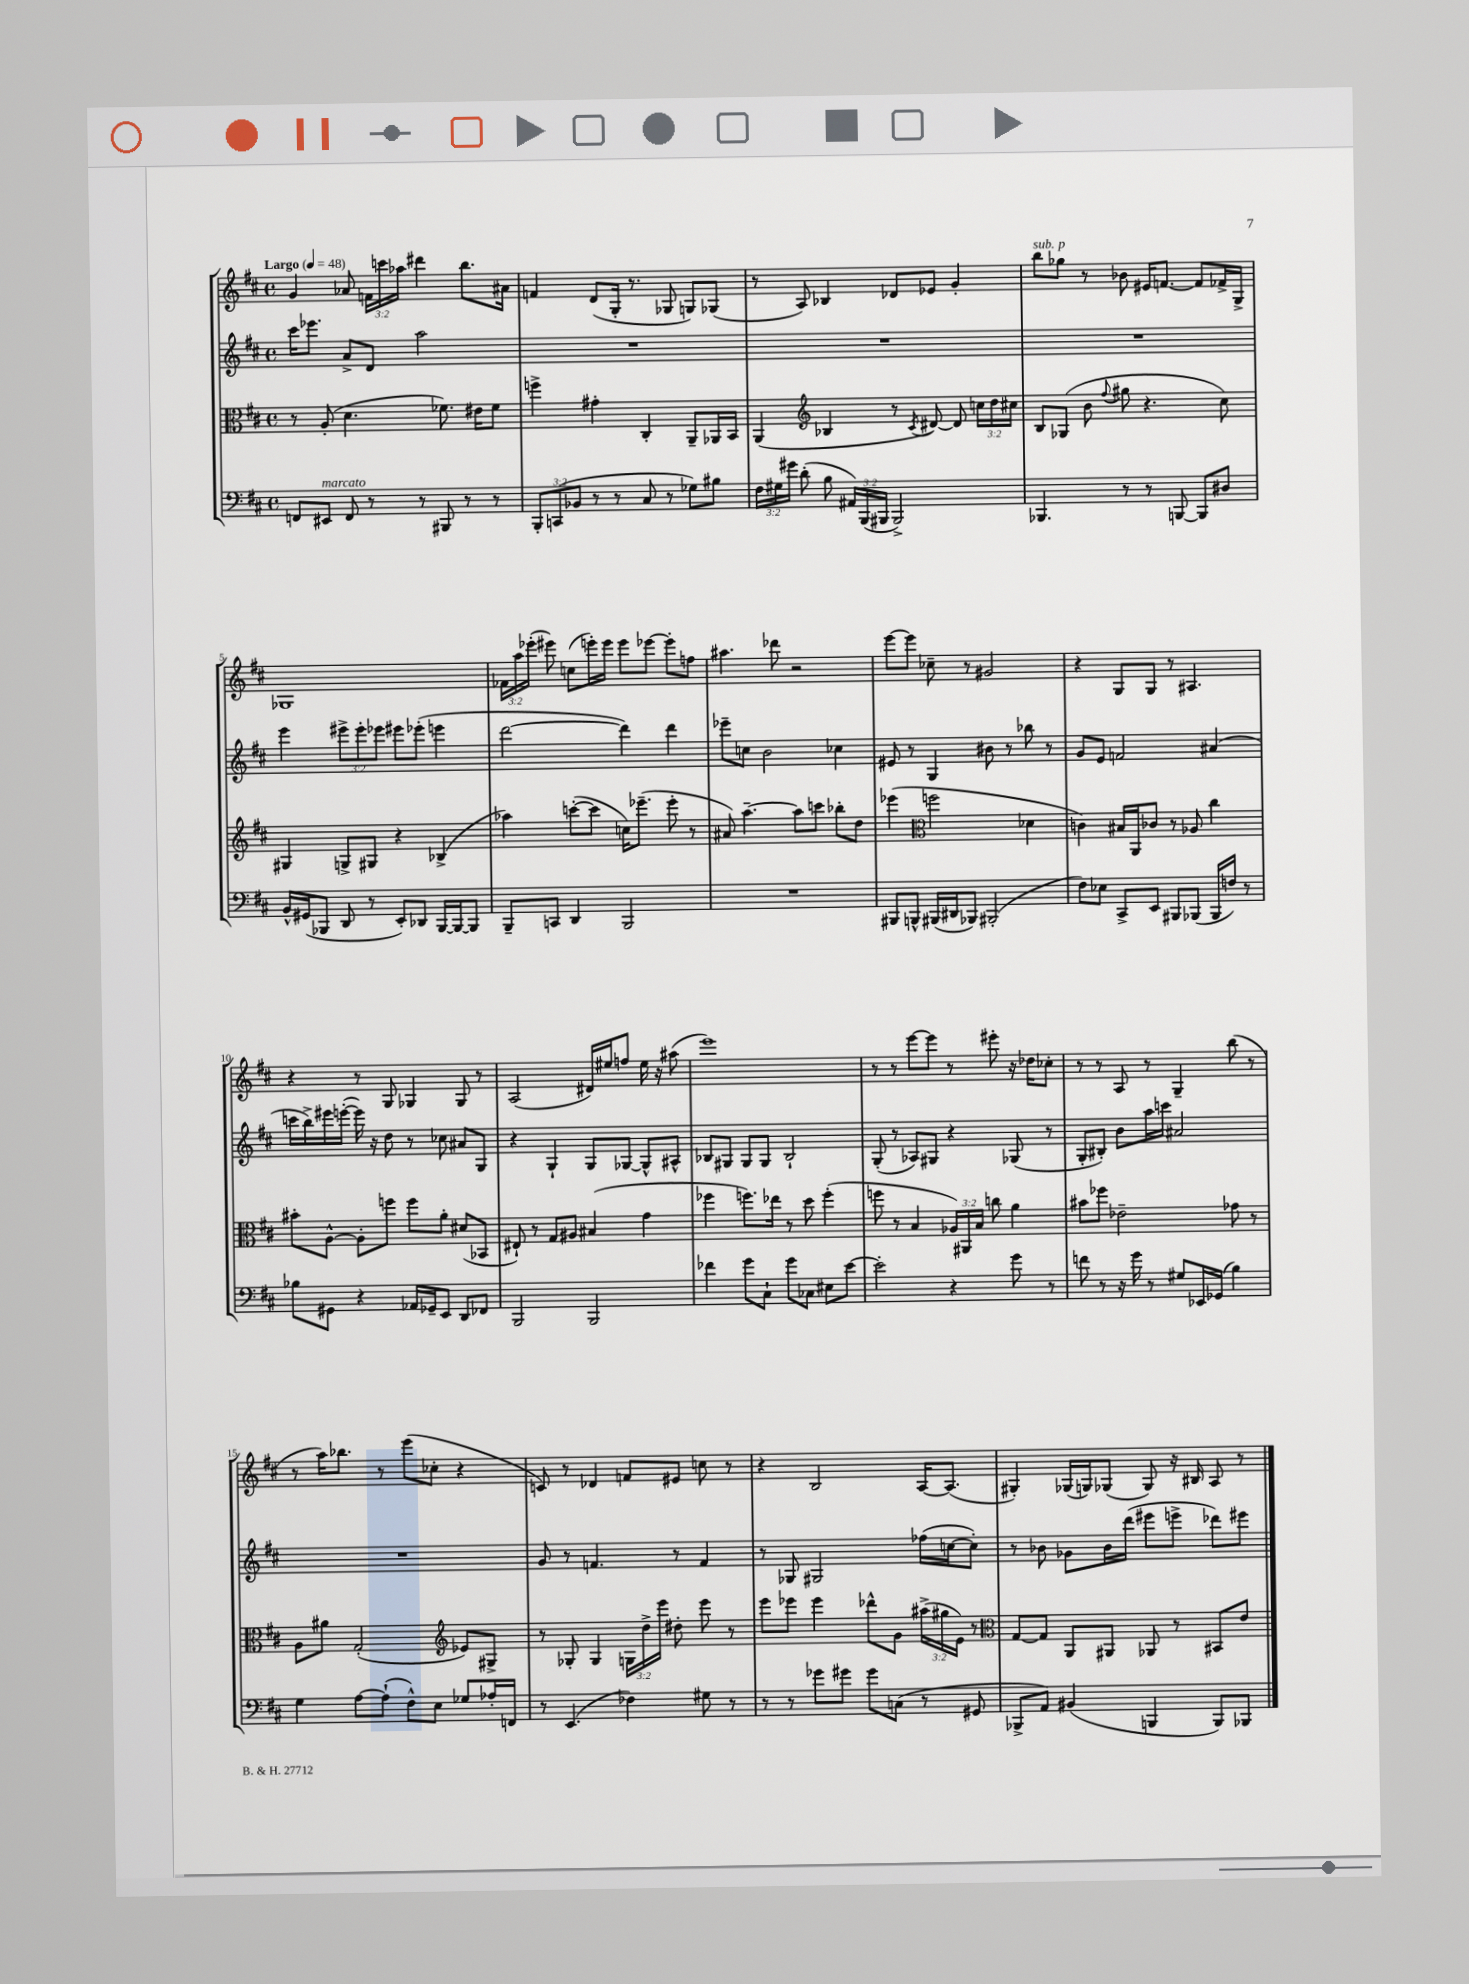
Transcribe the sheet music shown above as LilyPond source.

<<
\new StaffGroup <<
\new Staff = "s0" {
    \clef treble \key d \major \defaultTimeSignature \time 4/4 \override Staff.TupletNumber.text = #tuplet-number::calc-fraction-text \tempo "Largo" 4 = 48
    \autoBeamOff g'4 aes'8 \tuplet 3/2 { f'16[ c'''16 aes''16] } dis'''4 b''8.[ ais'16] |
    f'4 d'8[( g16]-. r8. ges8 g8[) ges8]( |
    r8 a8) bes4 des'8[ ees'8] g'4-. |
    b''8[^\markup { \italic "sub. p" } ges''8] r8 bes'8 eis'16[ f'8.]~ f'8[ fes'16-> g16]-> |
    ges1 |
    \tuplet 3/2 { fes'16[ a''16 ees'''16]-.( } eis'''8) c''8[( e'''16-.) e'''16] e'''8[ ees'''8]~ ees'''8[-. f''8] |
    ais''4. des'''8 r2 |
    e'''8[~ e'''8] ces''8-- r8 gis'2 |
    r4 g8[ g8] r8 ais4. |
    r4 r8 g8 ges4 ges8 r8 |
    a2( dis'16[) eis''16 f''8] eis''16 r16 ais''8( |
    e'''1) |
    r8 r8 e'''8[~ e'''8] r8 eis'''8-. r16 des''16[ ces''8]-. |
    r8 r8 a8 r8 g4-- b''8( r8 |
    r8 a''16[) bes''8.] r8 e'''8[( ces''8]-. r4 |
    c'8) r8 des'4 f'8[ eis'8] c''8 r8 |
    r4 b2 a16[~ a8.]( |
    gis4-.) ges16[( g16) ges8]( ges8) r16 bis16 a8 r8 \bar "|." |
}
\new Staff = "s1" {
    \clef treble \key d \major \defaultTimeSignature \time 4/4 \override Staff.TupletNumber.text = #tuplet-number::calc-fraction-text
    \autoBeamOff cis'''16[ ees'''8.] a'8[-> d'8] a''2 |
    R1 |
    R1 |
    R1 |
    e'''4 \tuplet 3/2 { eis'''8[-> eis'''8-. ees'''8] } eis'''8[ ees'''8]-.( e'''4 |
    d'''2~ d'''4) d'''4 |
    ees'''8[-- c''8] b'2 ces''4 |
    eis'8 r8 g4 bis'8 r8 bes''8 r8 |
    g'8[ e'8] f'2 ais'4( |
    c'''16[ b''16->) eis'''16 e'''16]~-.( e'''16) r16 d''8 r8 ces''8 ais'8[ g8] |
    r4 g4-! g8[ ges8]~ ges8[-^ ais8]-^ |
    bes8[ gis8] gis8[ gis8] bes2-! |
    g8-.( r8 aes8[) gis8] r4 ges8( r8 |
    g8[-. bis8]-.) b'8[ a''16 c'''16] ais'2 |
    R1 |
    g'8 r8 f'4. r8 f'4 |
    r8 ges8 gis2 fes''16[( c''16~ c''8]-.) |
    r8 bes'8 ges'8[ bes'16 d'''16]( eis'''8[ e'''8]-> des'''8[) eis'''8] \bar "|." |
}
\new Staff = "s2" {
    \clef alto \key d \major \defaultTimeSignature \time 4/4 \override Staff.TupletNumber.text = #tuplet-number::calc-fraction-text
    \autoBeamOff r8 a8-.( d'4. fes'8.) eis'16[ fes'8] |
    f''4-> gis'4-. cis4-. a,8[-- aes,16 b,16] |
    a,4( \clef treble bes4 r8 \acciaccatura { cis'8 } dis'8~) dis'8 \tuplet 3/2 { c''16[ d''16 cis''16] } |
    b8[ ges8]( b'8 \appoggiatura { fis''8 } gis''8 r4. cis''8) |
    gis4 g8[-> gis8] r4 bes4->( |
    aes''4) c'''8[~-.( c'''8] c''16[) ees'''8.]--( ees'''8-. r8 |
    ais'8) a''4.~-- a''8[ c'''8] bes''8[-. d''8] |
    ees'''4( \clef alto f''2 des'4 |
    c'4) bis16[ a,16 ces'8] r8 aes8 cis''4 |
    bis'8[-. a8]~-^ a8[-. f''8] f''8[ a'8]-. dis'8[( bes,8] |
    eis8-!) r8 g8[ ais8] bis4( g'4 |
    fes''4 f''8.[) ees''16] r8 d''8 f''4-.( |
    f''8 r8 b4 \tuplet 3/2 { aes16[) ais,16 b16] } c''8 a'4 |
    bis'8[ fes''8] ees'2-- ges'8 r8 |
    a8[ ais'8] g2-.( \clef treble ees'8[) gis8]-> |
    r8 ges8-. ges4 \tuplet 3/2 { g16[ d''16-> e'''16] } dis''8-. e'''8 r8 |
    e'''8[ ees'''8] ees'''4 des'''8[-^ g'8] \tuplet 3/2 { ais''16[->( gis''16 e'16]) } r8 |
    \clef alto g8[~ g8] a,8[ ais,8] aes,8 r8 bis,8[ e'8] \bar "|." |
}
\new Staff = "s3" {
    \clef bass \key d \major \defaultTimeSignature \time 4/4 \override Staff.TupletNumber.text = #tuplet-number::calc-fraction-text
    \autoBeamOff f,8[ eis,8]^\markup { \italic "marcato" } f,8 r8 r8 bis,,8 r8 r8 |
    \tuplet 3/2 { b,,8[-. c,8( bes,8] } r8 r8 cis8 r8 ges8[) bis8] |
    \tuplet 3/2 { fis16[ gis16 gis'16] } d'8-.( b8 \tuplet 3/2 { ais,16[) b,,16( bis,,16] } bis,,2->) |
    bes,,4. r8 r8 b,,8~ b,,8[ dis8] |
    b,16[-^ gis,16( bes,,8] d,8 r8 e,8[-.) des,8] bes,,16[~ bes,,16~ bes,,8] |
    b,,8[-- c,8] d,4 b,,2 |
    R1 |
    bis,,8[ b,,8]-^ bis,,16[( dis,16 bes,,8]) bis,,2-.( |
    fis8[) ees8] cis,8[-> e,8] bis,,8[ bes,,8]( bes,,16[ f16]) r8 |
    bes8[ gis,8] r4 aes,16[ ges,16-- e,8] d,8[ fes,8] |
    b,,2 b,,2 |
    fes'4 g'8[ cis8]-! g'8[ ces8] eis8[ e'8]~ |
    e'2-. r4 g'8 r8 |
    f'8 r8 r16 g'16 r8 gis8[ ees,16 ges,16]( b4) |
    g4 a8[~ a8]-!( fis8[-^) e8] ges8[ aes16-. f,16] |
    r8 e,4.( fes4) gis8 r8 |
    r8 r8 ges'8[ gis'8] gis'8[ c8]( r8 gis,8 |
    bes,,8[-> a,8]) bis,4( b,,4 b,,8[) bes,,8] \bar "|." |
}
>>
>>
